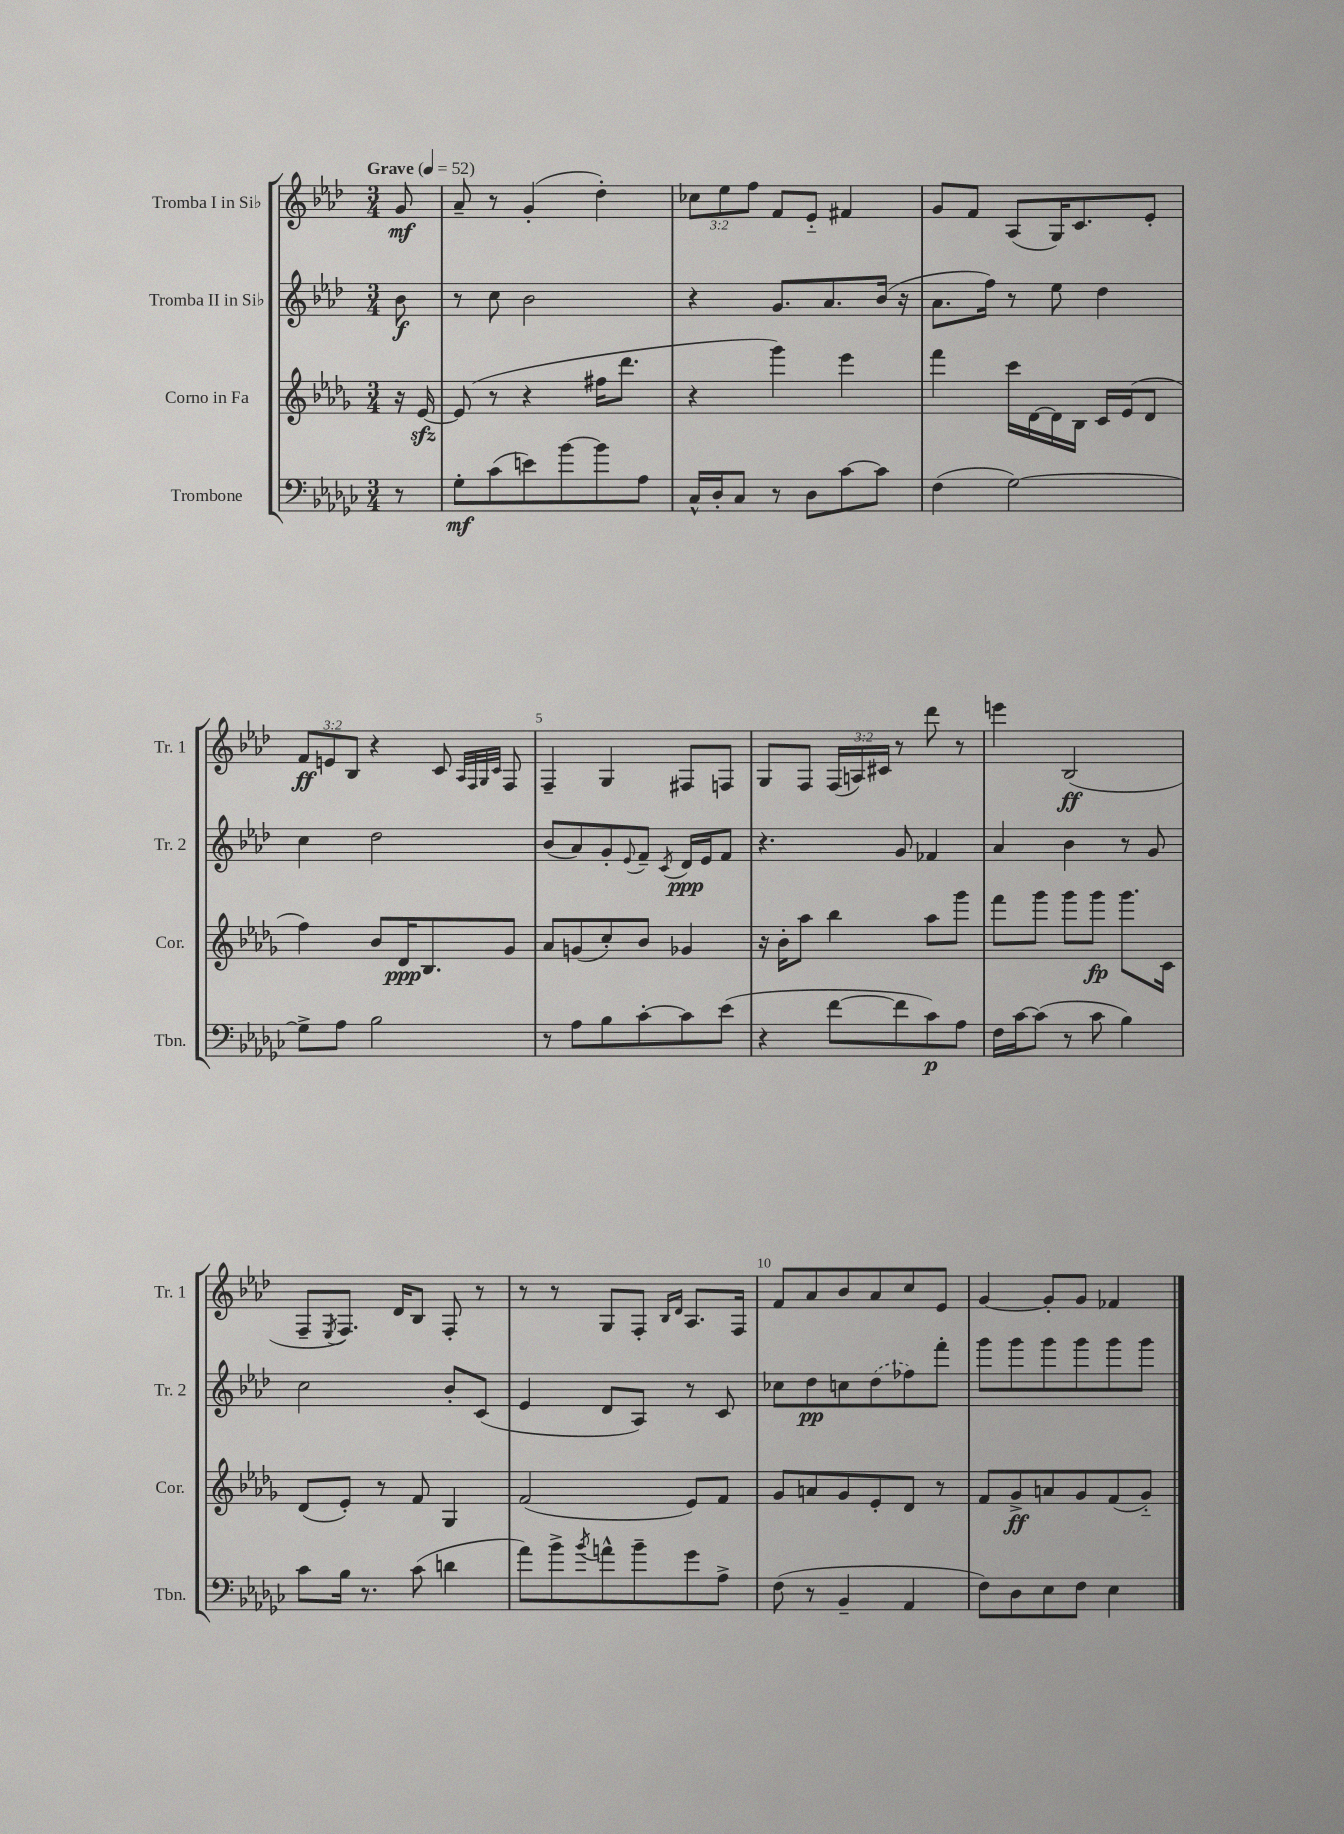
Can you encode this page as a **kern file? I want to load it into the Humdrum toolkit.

**kern	**kern	**kern	**kern
*staff4	*staff3	*staff2	*staff1
*clefF4	*clefG2	*clefG2	*clefG2
*k[b-e-a-d-g-c-]	*k[b-e-a-d-g-]	*k[b-e-a-d-]	*k[b-e-a-d-]
*M3/4	*M3/4	*M3/4	*M3/4
*MM52	*MM52	*MM52	*MM52
8r	16r	8b-\	8g/
.	[16e-/	.	.
=	=	=	=
8G-'\L	(8e-/]	8r	8a-~/
(8c-\	8r	8cc\	8r
8e\)	4r	2b-\	(4g'/
[8b-\	.	.	.
8b-\]	16ff#\LK	.	4dd-'\)
.	8.ddd-\J	.	.
8A-\J	.	.	.
=	=	=	=
16C-^^/LL	4r	4r	12cc-\L
16D-'/J	.	.	.
.	.	.	12ee-\
8C-/J	.	.	.
.	.	.	12ff\J
8r	4ggg-\)	8.g/L	8f/L
8D-\L	.	.	8e-'~/J
.	.	8.a-/	.
[8c-\	4eee-\	.	4f#/
8c-\]J	.	(16b-/Jk	.
.	.	16r	.
=	=	=	=
(4F\	4fff\	8.a-\L	8g/L
.	.	.	8f/J
.	.	16ff\Jk)	.
[2G-\)	16ccc\LL	8r	(8A-/L
.	[16d-\	.	.
.	16d-\]	8ee-\	16G/K)
.	16B-\JJ	.	8.c/
.	16c/LL	4dd-\	.
.	(16e-/J	.	.
.	8d-/J	.	8e-'/J
=	=	=	=
8G-^\]L	4ff\)	4cc\	12f/L
.	.	.	12e/
8A-\J	.	.	.
.	.	.	12B-/J
2B-\	8b-/L	2dd-\	4r
.	16d-/K	.	.
.	8.B-/	.	.
.	.	.	8c/
.	.	.	32qqA-/LLL
.	.	.	32qqF/
.	.	.	32qqG/
.	.	.	32qqc/JJJ
.	8g-/J	.	8F/
=	=	=	=
8r	8a-/L	(8b-/L	4F~/
8A-\L	(8g/	8a-/)	.
8B-\	8cc'/)	8g'/	4G/
.	.	8qqe-/	.
[8c-'\	8b-/J	8f~/J	.
.	.	8qc/	.
8c-\]	4g-/	16d-/LL	8F#/L
.	.	16e-/J	.
(8e-\J	.	8f/J	8F/J
=	=	=	=
4r	16r	4.r	8G/L
.	16b-'\LK	.	.
.	8aa-\J	.	8F/J
[8f\L	4bb-\	.	(24F/LL
.	.	.	24A/)
.	.	.	24c#/JJ
8f\]	.	8g/	8r
8c-\)	8aa-\L	4f-/	8ddd-\
8A-\J	8ggg-\J	.	8r
=	=	=	=
16F\LL	8fff\L	4a-/	4eee\
[16c-\J	.	.	.
(8c-\]J	8ggg-\J	.	.
8r	8ggg-\L	4b-\	(2B-/
8c-\	8ggg-\J	.	.
4B-\)	8.ggg-\L	8r	.
.	.	8g/	.
.	16c\Jk	.	.
=	=	=	=
8c-\L	(8d-/L	2cc\	8F~/L
.	.	.	8qE-/
16B-\Jk	8e-'/J)	.	8.F/J)
8.r	.	.	.
.	8r	.	.
.	.	.	16d-/LK
(8c-\	8f/	.	8B-/J
4d\	4G-/	8b-'/L	8F'/
.	.	(8c/J	8r
=	=	=	=
8a-\L)	(2f/	4e-/	8r
8b-^\	.	.	8r
8qb-/	.	.	.
8a^^\	.	8d-/L	8G/L
8b-~\	.	8A-/J)	8F'/J
.	.	.	16qqB-/LL
.	.	.	16qqd-/JJ
8g-\	8e-/L)	8r	8.A-/L
8A-^\J	8f/J	8c/	.
.	.	.	16F/Jk
=	=	=	=
(8F\	8g-/L	8cc-\L	8f/L
8r	8a/	8dd-\	8a-/
4BB-~/	8g-/	8cc\	8b-/
.	8e-'/	(8dd-\	8a-/
4AA-/	8d-/J	8ff-\)	8cc/
.	8r	8fff'\J	8e-/J
=	=	=	=
8F\L)	8f/L	8ggg\L	[4g/
8D-\	8g-^/	8ggg\	.
8E-\	8a/	8ggg\	8g'/]L
8F\J	8g-/	8ggg\	8g/J
4E-\	(8f/	8ggg\	4f-/
.	8g-'~/J)	8ggg\J	.
==	==	==	==
*-	*-	*-	*-
